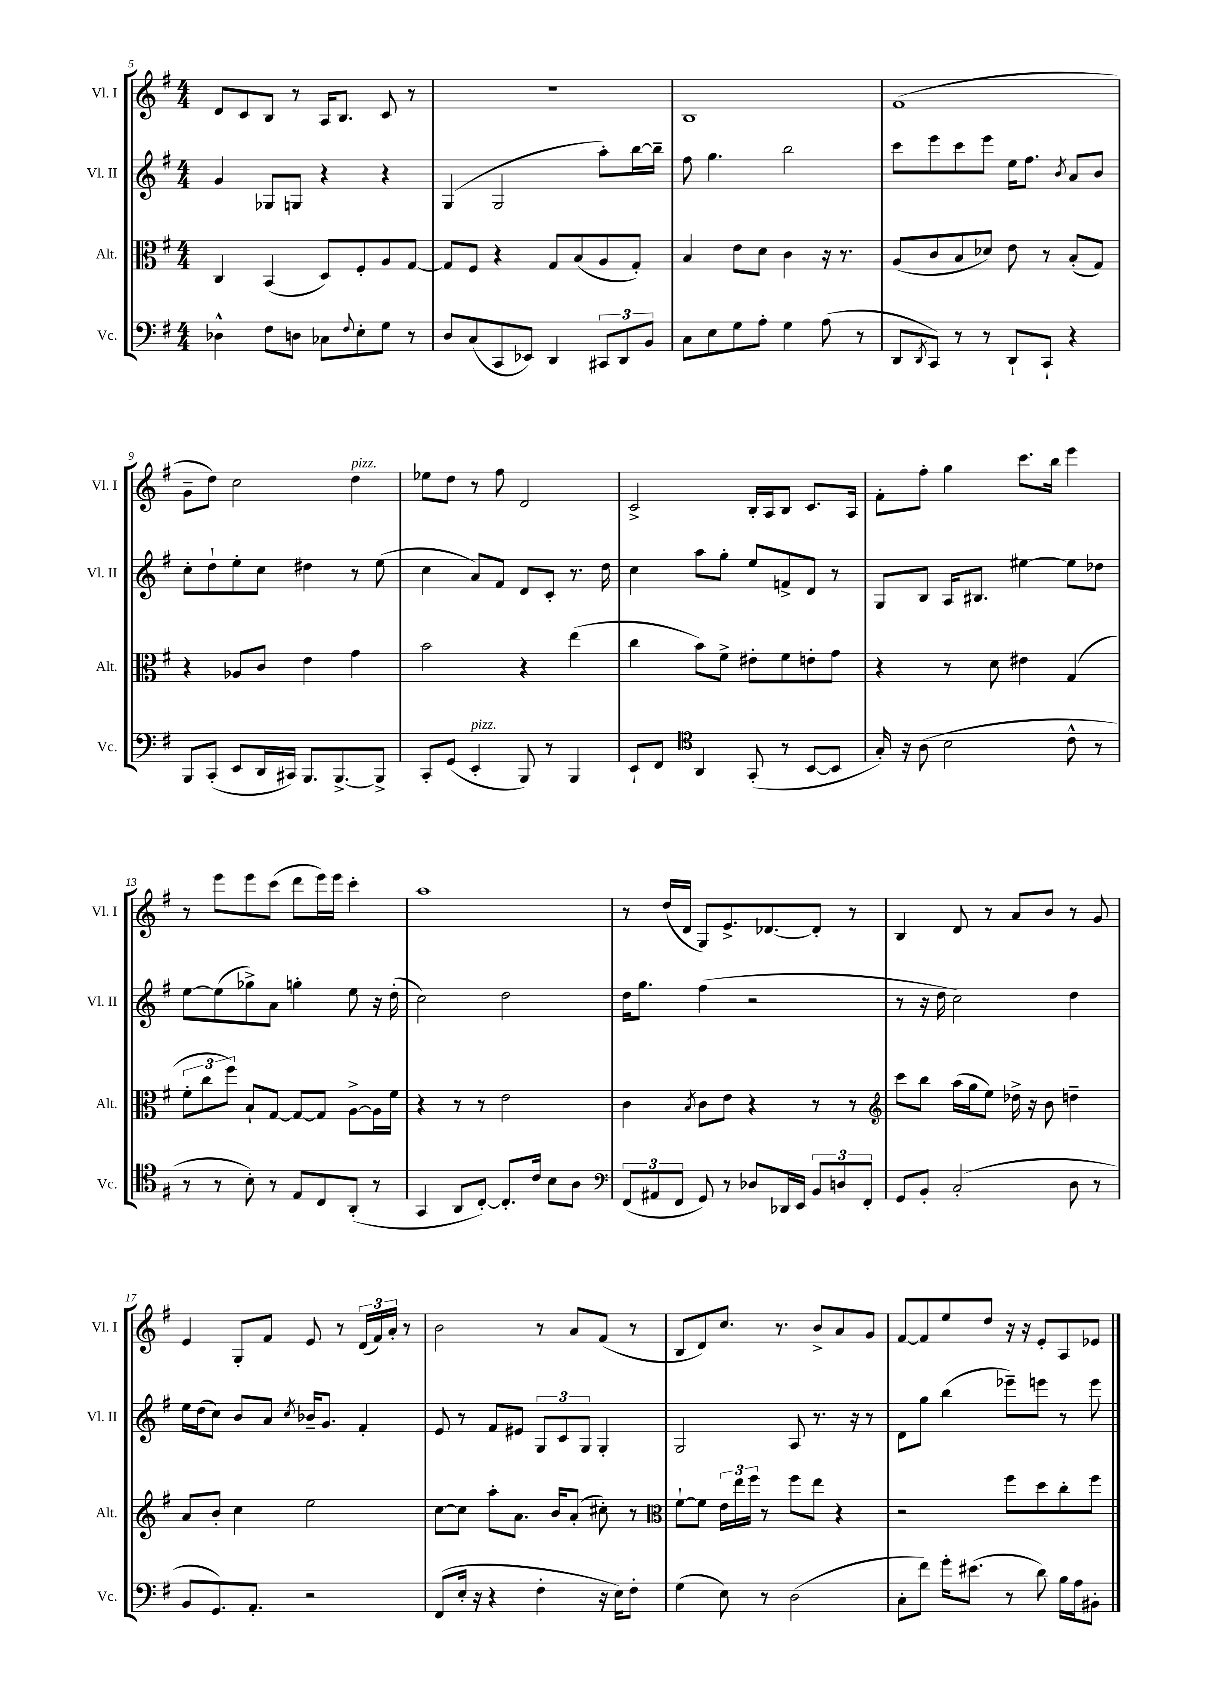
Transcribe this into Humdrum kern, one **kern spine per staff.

**kern	**kern	**kern	**kern
*staff4	*staff3	*staff2	*staff1
*clefF4	*clefC3	*clefG2	*clefG2
*k[f#]	*k[f#]	*k[f#]	*k[f#]
*M4/4	*M4/4	*M4/4	*M4/4
4D-^^	4C	4g	8d
.	.	.	8c
8F#	(4BB	8G-	8B
8D	.	8G	8r
8C-	8D)	4r	16A
.	.	.	8.B
8qqF#	.	.	.
8E'	8F#'	.	.
8G	8A	4r	8c
8r	[8G	.	8r
=	=	=	=
8D	8G]	(4G	1r
(8C	8F#	.	.
8CC	4r	2G	.
8EE-)	.	.	.
4DD	8G	.	.
.	(8B	.	.
12CC#	8A	8aa')	.
12DD	.	.	.
.	8G')	[16bb	.
12BB	.	.	.
.	.	16bb~]	.
=	=	=	=
8C	4B	8ff#	1B
8E	.	4.gg	.
8G	8e	.	.
8A'	8d	.	.
4G	4c	2bb	.
(8A	16r	.	.
.	8.r	.	.
8r	.	.	.
=	=	=	=
8DD	(8A	8ccc	(1f#
8qDD	.	.	.
8CC)	8c	8eee	.
8r	8B	8ccc	.
8r	8d-)	8eee	.
8DD`	8e	16ee	.
.	.	8.ff#	.
8CC`	8r	.	.
.	.	8qb	.
4r	(8B'	8a	.
.	8G)	8b	.
=	=	=	=
8BBB	4r	8cc'	8g~
(8CC'	.	8dd`	8dd)
8EE	8A-	8ee'	2cc
16DD	8c	8cc	.
16CC#)	.	.	.
8.BBB	4e	4dd#	.
[8.BBB^	.	.	.
.	4g	8r	4dd
8BBB^]	.	(8ee	.
=	=	=	=
8CC'	2b	4cc	8ee-
(8GG	.	.	8dd
4EE'	.	8a)	8r
.	.	8f#	8ff#
8BBB)	4r	8d	2d
8r	.	8c'	.
4BBB	(4ee	8.r	.
.	.	16dd	.
=	=	=	=
8EE`	4cc	4cc	2c^
8FF#	.	.	.
*clefC4	*	*	*
4AA	8b)	8aa	.
.	8f#^	8gg'	.
(8GG'	8e#'	8ee	16B'
.	.	.	16A
8r	8f#	8f^	8B
[8BB	8e'	8d	8.c
8BB]	8g	8r	.
.	.	.	16A
=	=	=	=
16G')	4r	8G	8f#'
16r	.	.	.
(8A	.	8B	8ff#'
2B	8r	16A	4gg
.	.	8.B#	.
.	8d	.	.
.	4e#	[4ee#	8.ccc
.	.	.	16bb
8c^^	(4G	8ee#]	4eee
8r	.	8dd-	.
=	=	=	=
8r	12f#'	[8ee	8r
.	12cc	.	.
8r	.	(8ee]	8eee
.	12ff#)	.	.
8B')	8B`	8gg-^)	8eee
8r	[8G	8a	(8ccc
8E	8G_	4gg'	8ddd
8C	8G]	.	16eee)
.	.	.	16eee
(8AA'	[8A^	8ee	4ccc'
8r	16A]	16r	.
.	16f#	(16dd'	.
=	=	=	=
4GG	4r	2cc)	1aa
8AA	8r	.	.
[8C')	8r	.	.
8.C']	2e	2dd	.
16c	.	.	.
8B	.	.	.
8A	.	.	.
=	=	=	=
*clefF4	*	*	*
(12FF#	4c	16dd	8r
.	.	8.gg	.
12AA#	.	.	.
.	.	.	(16dd
12FF#	.	.	.
.	.	.	16d
.	8qB	.	.
8GG)	8c	(4ff#	8G)
8r	8e	.	8.e^
8D-	4r	2r	.
.	.	.	[8.d-
16DD-	.	.	.
16EE	.	.	.
12BB	8r	.	8d-']
12D	.	.	.
.	8r	.	8r
12FF#'	.	.	.
=	=	=	=
*	*clefG2	*	*
8GG	8ccc	8r	4B
8BB'	8bb	16r	.
.	.	16dd	.
(2C'	(16aa	2cc)	8d
.	16gg	.	.
.	8ee)	.	8r
.	16dd-^	.	8a
.	16r	.	.
.	8b	.	8b
8D	4dd~	4dd	8r
8r	.	.	8g
=	=	=	=
8BB	8a	16ee	4e
.	.	(16dd	.
8.GG)	8b'	8cc)	.
.	4cc	8b	8G'
8.AA'	.	.	.
.	.	8a	8f#
.	.	8qcc	.
2r	2ee	16b-~	8e
.	.	8.g	.
.	.	.	8r
.	.	4f#'	(24d
.	.	.	24f#)
.	.	.	24a'
.	.	.	8r
=	=	=	=
(8FF#	[8cc	8e	2b
16E'	8cc]	8r	.
16r	.	.	.
4r	8aa'	8f#	.
.	8.a	8e#	.
4F#'	.	12G	8r
.	16b	.	.
.	.	12c	.
.	(8a'	.	8a
.	.	12G	.
16r	8cc#')	4G'	(8f#
16E)	.	.	.
8F#'	8r	.	8r
=	=	=	=
*	*clefC3	*	*
(4G	[8f#`	2G	8B
.	8f#]	.	8d)
8E)	24e	.	8.cc
.	24ee	.	.
.	24ff#	.	.
8r	8r	.	.
.	.	.	8.r
(2D	8ff#	8A	.
.	8ee	8.r	8b^
.	4r	.	8a
.	.	16r	.
.	.	8r	8g
=	=	=	=
8C'	2r	8d	[8f#
8f#)	.	8gg	8f#]
16g'	.	(4bb	8ee
(8.e#	.	.	.
.	.	.	8dd
8r	8ff#	8eee-~)	16r
.	.	.	16r
8d)	8dd	8eee	8e'
16B	8cc'	8r	8A
16A	.	.	.
8BB#'	8ff#	8eee	8e-
==	==	==	==
*-	*-	*-	*-
